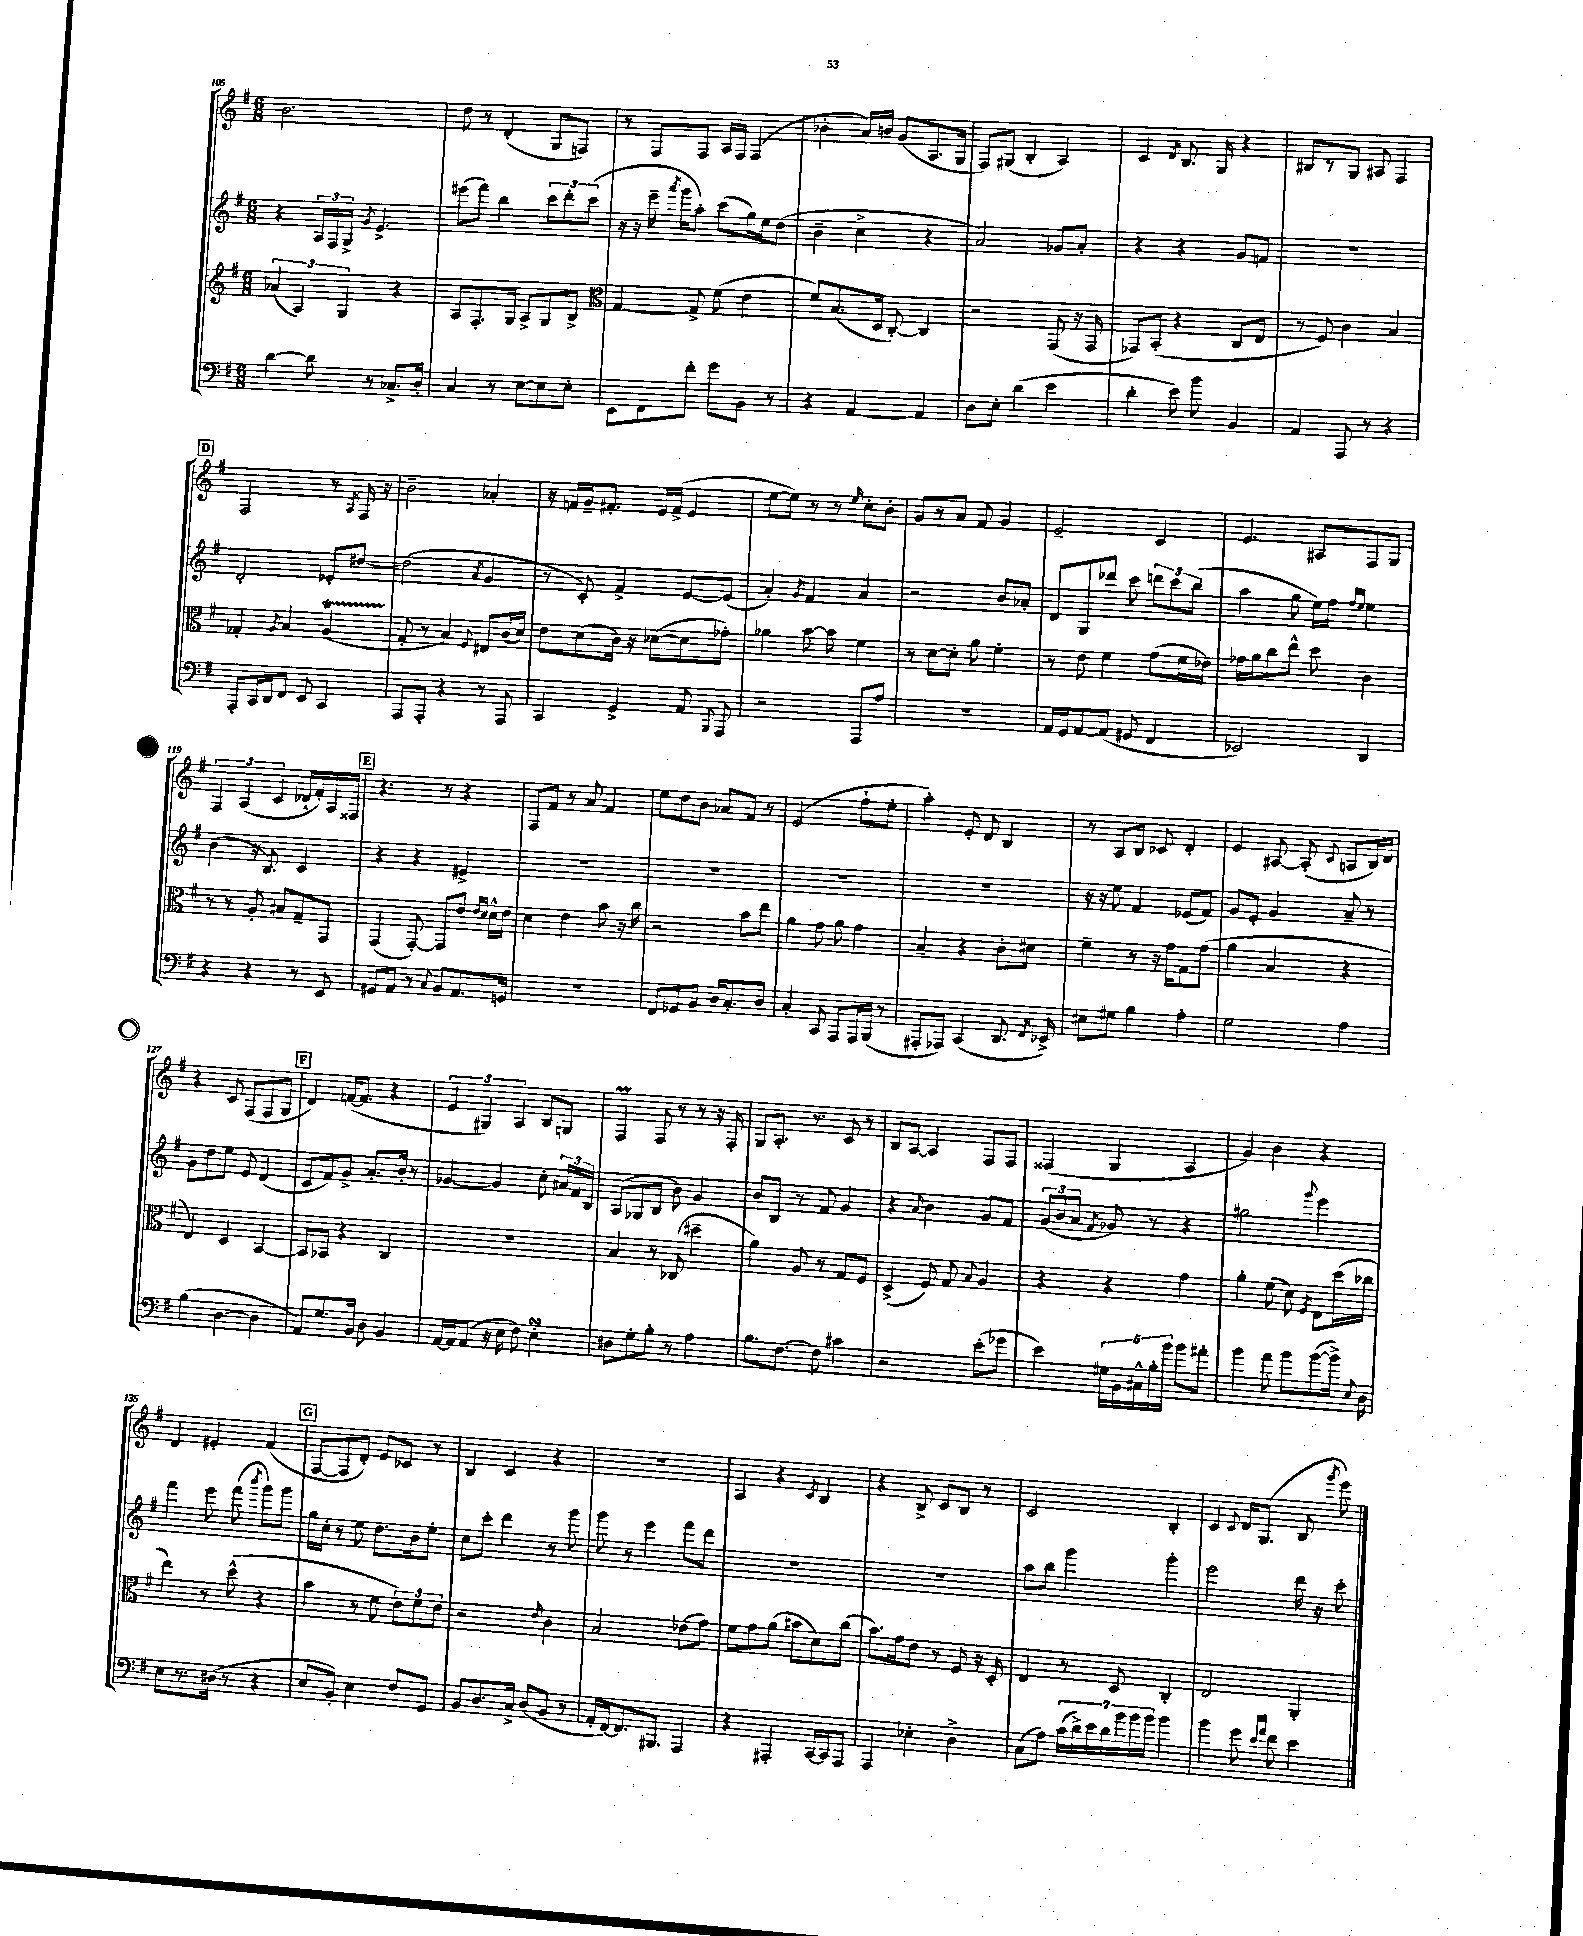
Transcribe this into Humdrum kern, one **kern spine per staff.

**kern	**kern	**kern	**kern
*part4	*part3	*part2	*part1
*staff4	*staff3	*staff2	*staff1
*clefF4	*clefG2	*clefG2	*clefG2
*k[f#]	*k[f#]	*k[f#]	*k[f#]
*M6/8	*M6/8	*M6/8	*M6/8
=105	=105	=105	=105
[4d\	(6a-X/	4r	2.b\
.	6A/)	.	.
8d\]	.	24A/LL	.
.	.	24F#/	.
.	6G/	24G^/JJ	.
.	.	8qg/	.
8r	.	4.e^/	.
8.C-X^/L	4r	.	.
16D'/Jk	.	.	.
=106	=106	=106	=106
4C/	8A/L	(8eee#X\L	8dd\
.	8.F#'/	8fff#\J)	8r
8r	.	4bb\	(4d'/
.	16G/Jk	.	.
[8E\L	8A^/L	.	.
8E\]	8G/	12ccc\L	8G/L
.	.	12ddd'\	.
8E'\J	8B^/J	.	8Fn/J)
.	.	(12ccc\J	.
=107	=107	=107	=107
*	*clefC3	*	*
8EE\L	[4G/	16r	8r
.	.	16r	.
8FF#\	.	16eee~\	8F#/L
.	.	8qaaa/	.
.	.	16ggg\KL	.
8f#'\J	8G^/]	8aa'\J)	8F#/J
8g\L	(8f#\	(8ccc\L	16A/LL
.	.	.	16F#/JJ
8BB\J	4e\	16gg\L)	(4F#/
.	.	16ee\J	.
8r	.	(8dd\J	.
=108	=108	=108	=108
4r	8f#/L)	4b~\	4b-X'\
.	(8.B/	.	.
[4AA/	.	4cc^\	16a/LL)
.	16D/Jk	.	16bn/JJ
.	[8C'/)	.	(8g/L
4AA/]	4C/]	4r	8.A/
.	.	.	16G/Jk
=109	=109	=109	=109
8D\L	2r	2a/)	8F#/L)
8E'\J	.	.	(8G#X/J
(4d\	.	.	4B'/
4e\	(8GG/	8g-X/L	4A/)
.	16r	8a'/J	.
.	16GG/	.	.
=110	=110	=110	=110
4d'\	8GG-X/L)	4r	4c/
.	(8BB'/J	.	.
.	.	.	8qd/
8e\)	4r	4r	8.B/
8b\	.	.	.
.	.	.	16G/
4BB/	8C/L	8g/L	4r
.	8E/J	8fn/J	.
=111	=111	=111	=111
4AA/	8r	2.r	8B#X/L
.	8F#/)	.	8r
8AAA/	4c\	.	8G/J
8r	.	.	8A#X/
4r	4B/	.	4F#/
!!LO:LB:g=z
!!LO:REH:place=s1:t=D
=112	=112	=112	=112
8AAA'/L	4G-X'/	2d'/	2F#/
16CC/L	.	.	.
16DD/J	.	.	.
.	8qA/	.	.
8FF#/J	4B/	.	.
8EE/	.	.	.
4CC/	(4AT/	8e-X'/L	8r
.	.	.	8qA/
.	.	[8dd#X/J	16F#/
.	.	.	16r
=113	=113	=113	=113
8AAA/L	8G'/	(2dd#\]	2b~\
8AAA'/J	8r	.	.
4r	4B/)	.	.
.	8qqF#/	8qa/	.
8r	8E#X/L	4g/	4a-X'/
8AAA/	(16c/L	.	.
.	16d/JJ)	.	.
=114	=114	=114	=114
4CC/	8e\L	8r	16r
.	.	.	16fn/LL
.	(8d\	8c'/)	16g~/J
.	.	.	8.f#X'/J
4GG^/	16c\Jk)	4f#^/	.
.	16r	.	.
.	([8d-X\L	.	16e/LL
.	.	.	(16f#^/JJ
8AA/	8d-\]	[8e/L	4e/
8qqBBB/	.	.	.
8AAA/	8g-X'\J)	(8e/J]	.
=115	=115	=115	=115
2r	4a-X\	4a'/)	[8ee\L
.	.	.	8ee\J])
.	.	8qg/	.
.	[8b\	4f#/	8r
.	8b\]	.	8r
.	.	.	16qqee/
8AAA/L	4f#\	4a/	8cc'\L
8A/J	.	.	8b'\J
=116	=116	=116	=116
2.r	8r	2r	8g/L
.	[8d\L	.	8r
.	8d'\J]	.	8a/J
.	8a\	.	8f#/
.	4f#'\	8b/L	4g/
.	.	8a-X'/J	.
=117	=117	=117	=117
16AA/LL	8r	8d/L	2e~/
16GG/J	.	.	.
[8AA/	8e\	8G/	.
(8AA/J]	4f#\	8ddd-X/J	.
8GG#X/	.	8ccc\	.
4FF#/	(8g\L	12dddn\L	4c/
.	.	12ccc\	.
.	16f#\L	.	.
.	.	(12bb\J	.
.	16e-X\JJ)	.	.
=118	=118	=118	=118
2EE-X/)	16g-X\LL	4aa\	4.e/
.	16a\J	.	.
.	8cc\	.	.
.	8ee^^\J	8gg\	.
.	8dd\	16ee\LL)	8A#X/L
.	.	16ff#\JJ	.
.	.	16qqff#/LL	.
.	.	16qqee/JJ	.
4DD/	4c\	4ee\	8F#/
.	.	.	8G/J
!!LO:LB:g=z
=119	=119	=119	=119
4r	8r	(4b\	6F#/
.	8r	.	.
.	.	.	(6A/
4r	8A'/	16r	.
.	.	8.B/)	.
.	.	.	6c/
.	8B#X/L	.	.
8r	8G~/	4c/	16d-X`/LL
.	.	.	16f#'/)
8EE/	8GG/J	.	16A/
.	.	.	16F##X/JJ
!!LO:REH:place=s1:t=E
=120	=120	=120	=120
8GG#X/L	(4GG/	4r	4.r
8AA/J	.	.	.
8r	[8GG'/)	4r	.
8qqC/	.	.	.
8BB/L	8GG/L]	.	8r
8.AA/	8e/J	4e#X^/	4r
.	16qqe/LL	.	.
.	16qqd/JJ	.	.
.	16d^^\LL	.	.
16GGn/Jk	16e\JJ	.	.
=121	=121	=121	=121
2.r	4d\	2.r	8F#/L
.	.	.	8f#/J
.	4e\	.	8r
.	.	.	8a/
.	8b\	.	4f#/
.	16r	.	.
.	16cc\	.	.
=122	=122	=122	=122
8FF#/L	2r	2.r	8ee\L
8GG-X/	.	.	8dd\
8BB/J	.	.	8b\J
16D/KL	.	.	8a-X/L
8.C'/	.	.	.
.	8b\L	.	8f#/J
8D/J	8ee\J	.	8r
=123	=123	=123	=123
4C'/	4a\	2.r	(2e/
8CC/	8g\	.	.
8AAA/L	8a\	.	.
16AAA/L	4g\	.	8ff#`\L
(16BBB/JJ	.	.	.
8r	.	.	8ee'\J
=124	=124	=124	=124
8AAA#X'/L	4B~/	2.r	4aa'\)
8AAA-X/J)	.	.	.
(4CC/	4r	.	8e'/
.	.	.	8d/
8.DD/	8c'\L	.	4B/
.	8d#X\J	.	.
8qFF#/	.	.	.
16EE-X^/)	.	.	.
=125	=125	=125	=125
8E#X\L	4f#~\	16r	8r
.	.	16r	.
8G#X\J	.	8ee\	8A/L
4B\	8r	4f#/	8B/J
.	16r	.	8c-X/
.	16g\KL	.	.
4A'\	8G\	(8e-X/L	4d'/
.	(8g\J	8f#/J)	.
=126	=126	=126	=126
2G\	4a\	8g/L	4e/
.	.	8e'/J	.
.	4B/	4g/	[8A#X/
.	.	.	(8A#'/]
.	.	.	8qqc/
4A\	4r	8a~/	8An/L
.	.	8r	16B/L)
.	.	.	16d/JJ
!!LO:LB:g=z
=127	=127	=127	=127
(4B\	4E/)	8g\L	4r
.	.	8dd\	.
[4D\	4D/	8ee\J	8c/
.	.	8e/	(8F#/L
4D\]	[4BB/	(4d/	8F#/
.	.	.	8G/J
!!LO:REH:place=s1:t=F
=128	=128	=128	=128
8AA/L)	8BB/L]	8c/L	4d/)
8.G/	8BB-X/J	8f#/)	.
.	4r	8g^/J	([16fn/KL
16BB/Jk	.	.	8.f/J]
8D\	.	8.a'/L	.
4BB/	4C/	.	4r
.	.	16b'/Jk	.
.	.	8r	.
=129	=129	=129	=129
[16AA/LL	2.r	[4g-X/	6e/
16AA/J]	.	.	.
(8AA/J	.	.	.
.	.	.	6G#X/)
16r	.	4g-/]	.
16E\	.	.	.
.	.	.	6A/
8F#\)	.	.	.
4EsSSS'\	.	8cc'\	8B/L
.	.	24a#X/LL	8Gn/J
.	.	24f#/	.
.	.	24B/JJ	.
=130	=130	=130	=130
8D#X\L	4B/	(8A/L	4F#m/
8G'\	.	8G-X/	.
8B'\J	8r	8B/J	8F#/
8r	(8C-X/	8b\)	8r
4A\	4dd#X~\	4g/	8r
.	.	.	16r
.	.	.	16F#'/
=131	=131	=131	=131
8.B\L	4a\)	8b/L	8G/L
.	.	8B/J	8.A'/J
[8.F#\J	.	.	.
.	8A/	8r	.
.	.	.	8.r
8F#\]	8r	8f#/	.
4c#X\	8G/L	4g/	8c/
.	8F#/J	.	8r
=132	=132	=132	=132
2r	(4D^/	4r	8B/L
.	.	.	[8A/J
.	.	16qqa/	.
.	8F#/)	4b\	4A/]
.	8G/	.	.
.	8qqB/	.	.
(8e'\L	4A/	8g/L	8F#/L
8g-X\J	.	8f#/J	8F#/J
=133	=133	=133	=133
4e\)	4r	(12g/L	(4F##X/
.	.	12b/	.
.	.	12a/J	.
.	.	8qf#/	.
20G#X\LL	4r	8g-X/)	4G/
20BB\	.	.	.
20C#X^^\	.	.	.
.	.	8r	.
20B'\	.	.	.
20b\JJ	.	.	.
8b\L	4g\	4r	4A/
8a#X'\J	.	.	.
=134	=134	=134	=134
4b\	4a'\	2gg#X\	4g/)
8a\	(8f#\	.	4b\
8b\L	8d\)	.	.
.	8qF#/	8qqggg/	.
([8b\	8E\L	4eee\	4r
16b^\Jk])	(16dd\L	.	.
8qqE/	.	.	.
16D\	16cc-X\JJ	.	.
!!LO:LB:g=z
=135	=135	=135	=135
8E\L	4ee\)	4fff#\	4d/
8.r	.	.	.
.	8r	8eee\	4e#X'/
(16D#X\Jk	.	.	.
8r	(8dd^^\	(8fff#\	.
.	.	8qbbb/	.
4r	4r	8ggg\L)	(4f#/
.	.	8ggg\J	.
!!LO:REH:place=s1:t=G
=136	=136	=136	=136
8E/L	4b\	16gg\LL	[8F#/L
.	.	16cc'\JJ	.
8BB'/J)	.	8r	8F#/]
4E\	8r	8ee\	8d'/J)
.	8f#\	8.dd\L	8e/L
8F#/L	12e\L)	.	8c-X/J
.	.	16b\k	.
.	12f#\	.	.
8GG/J	.	8ee'\J	8r
.	12e\J	.	.
=137	=137	=137	=137
8BB/L	2r	8cc\L	4B/
8.D/	.	8ccc'\J	.
.	.	4ddd\	4c/
16C^/Jk	.	.	.
(8D/L	.	.	.
.	16qqe/	.	.
8BB/J	4c\	8r	4r
8r	.	8ggg\	.
=138	=138	=138	=138
16AA'/LL	2B/	8ggg\	2.r
[16FF#/J)	.	.	.
8.FF#/]	.	8r	.
.	.	4eee\	.
8.BBB#X/J	.	.	.
4AAA/	(8e-X\L	8fff#\L	.
.	8g\J)	8ddd\J	.
=139	=139	=139	=139
4r	8f#\L	2.r	4A/
.	8g\	.	.
4AAA#X'/	(8a\J	.	4r
.	8b#X\L	.	.
.	.	.	8qc/
[16CC/LL	8d\)	.	4B/
16CC/J]	.	.	.
8AAA#/J	(8cc\J	.	.
=140	=140	=140	=140
4AAA/	8.b\L)	2.r	4r
.	16g\k	.	.
4E-X'\	8e\J	.	8B^/
.	8r	.	8c/L
4D^\	8F#/	.	8B/J
.	16r	.	8r
.	16D'/	.	.
=141	=141	=141	=141
(8C\L	4E/	8aa\L	2c/
8A\J)	.	8bb\J	.
(28c\LL	8r	4ggg\	.
28d^\)	.	.	.
28e\	.	.	.
28d\	.	.	.
.	8D/	.	.
28b\	.	.	.
28b\	.	.	.
28b\JJ	.	.	.
4b\	4C'/	4ggg'\	4B'/
=142	=142	=142	=142
4b\	2E/	2eee\	4c/
.	.	.	8qqc/
8g\	.	.	16d/KL
.	.	.	(8.G/J
16qqe/LL	.	.	.
16qqa/JJ	.	.	.
8f#\	.	.	.
4e\	4AA'/	16ddd\	8B/
.	.	16r	.
.	.	.	8qggg/
.	.	8ccc'\	8eee\)
==	==	==	==
*-	*-	*-	*-
